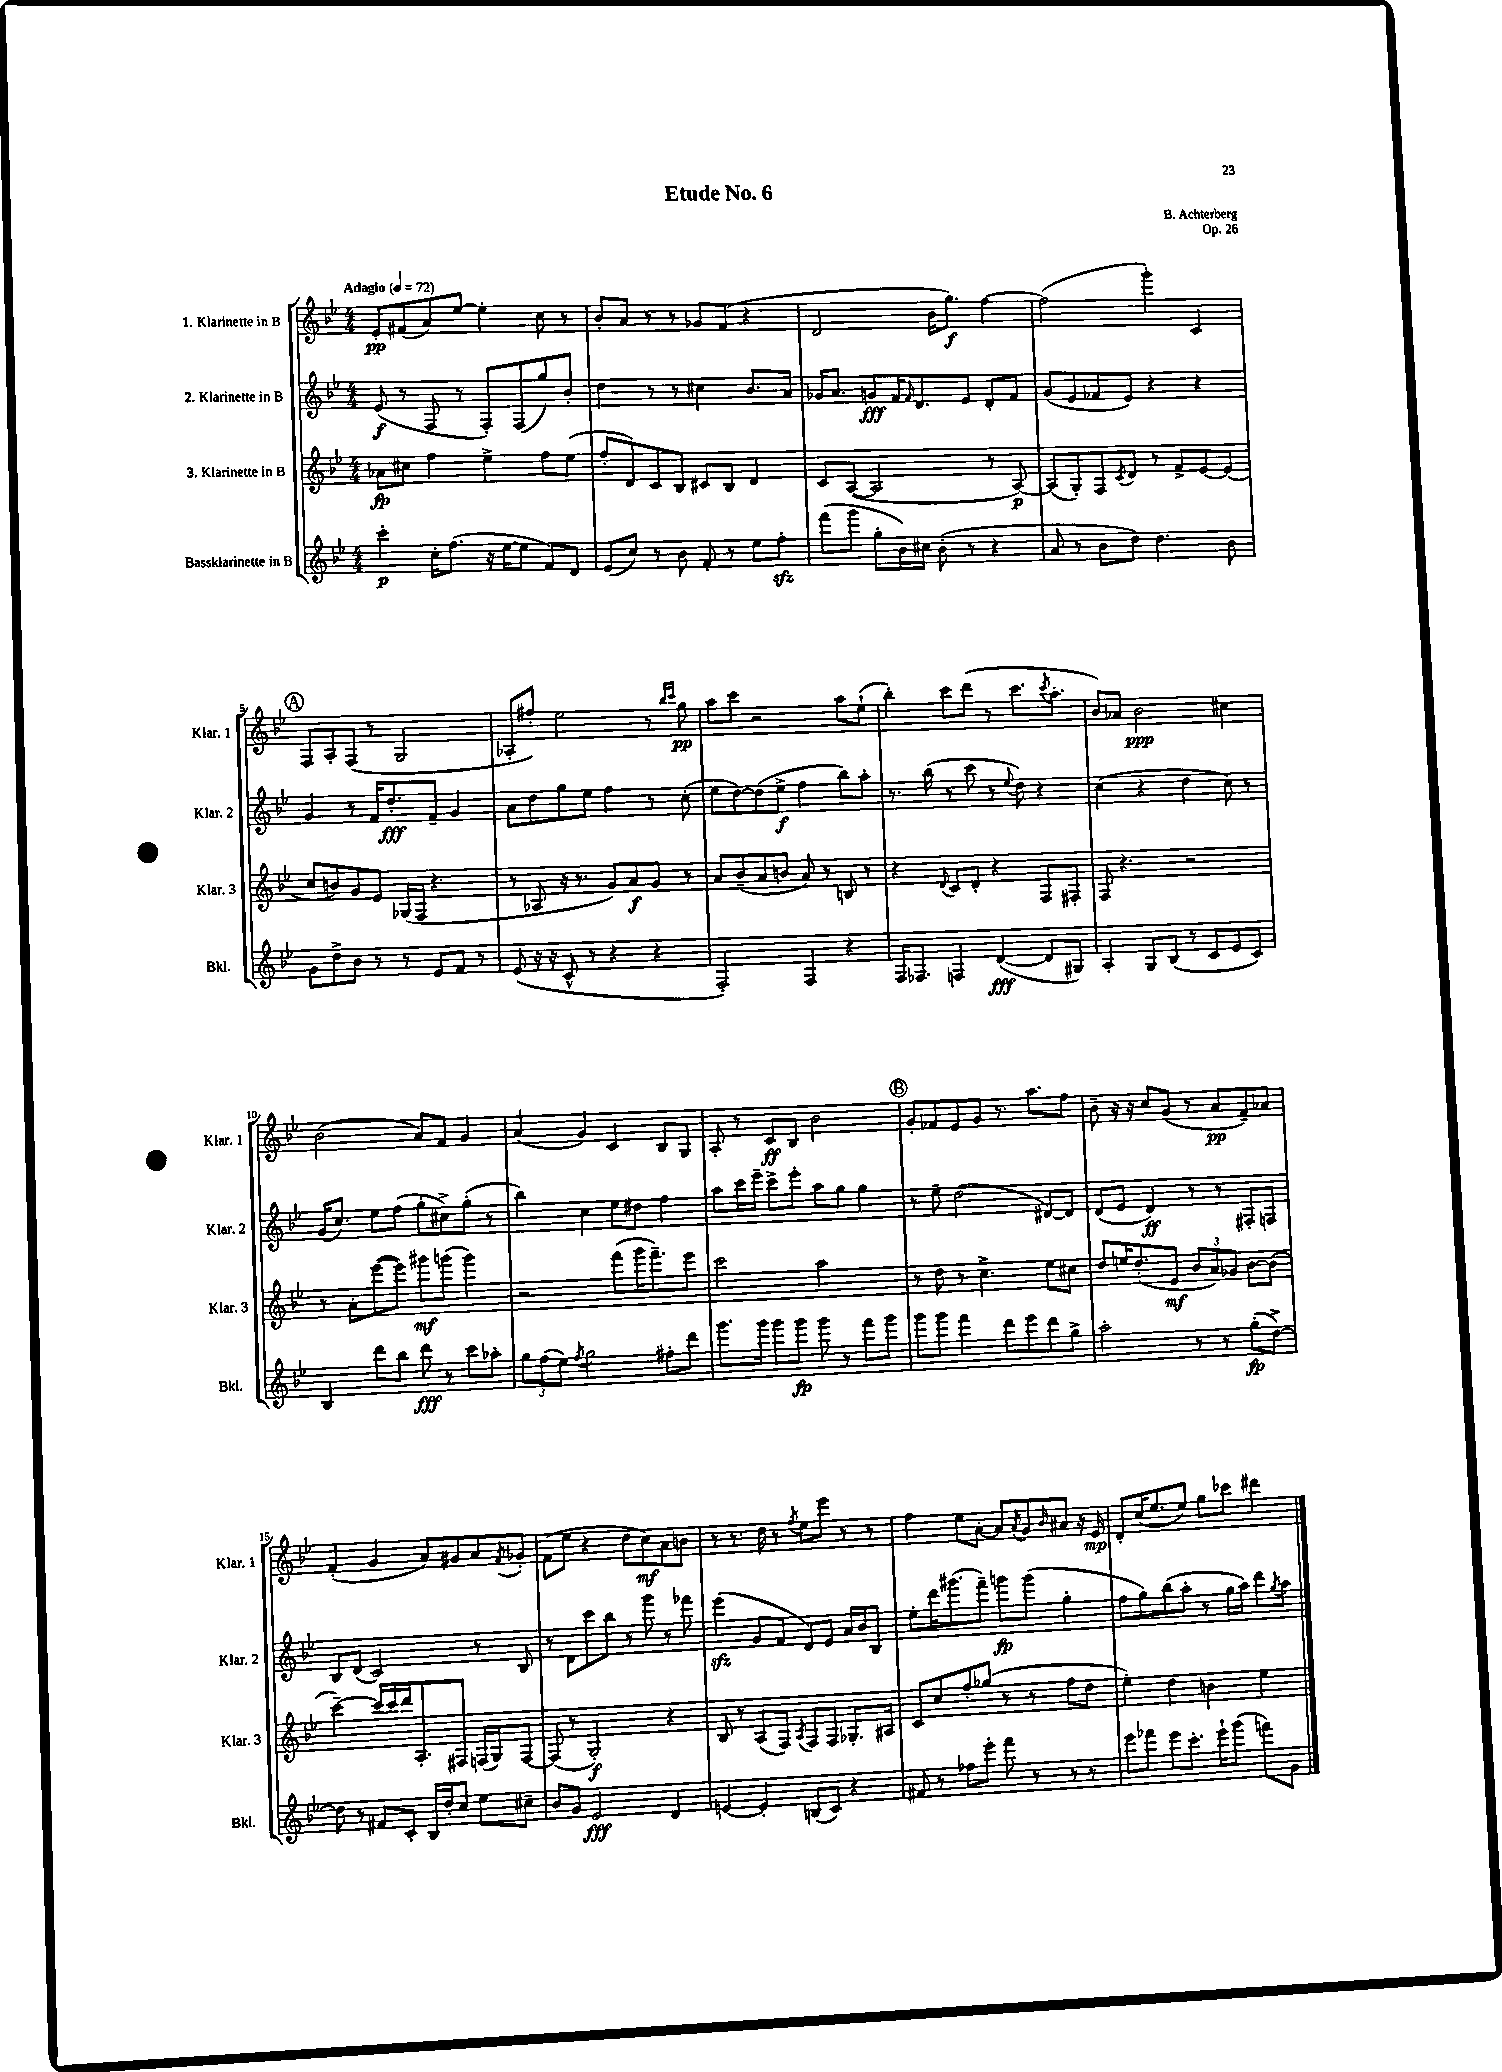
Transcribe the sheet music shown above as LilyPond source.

\header { title = "Etude No. 6" composer = "B. Achterberg" opus = "Op. 26" }
<<
\new StaffGroup <<
\new Staff = "s0" \with { instrumentName = "1. Klarinette in B" shortInstrumentName = "Klar. 1" } {
    \clef treble \key bes \major \numericTimeSignature \time 4/4 \tempo "Adagio" 4 = 72
    ees'8-.\pp fis'8( a'8) ees''8~ ees''4-. c''8 r8 |
    bes'8-. a'8 r8 r8 ges'8 f'8( r4 |
    d'2 bes'16 g''8.\f) f''4~ |
    f''2( g'''4-.) c'4 |
    \mark \markup { \circle "A" } f8 a8-. f8( r8 g2 |
    aes8-. fis''8-.) ees''2 r8 \grace { bes''16 c'''16 } g''8\pp |
    a''8 c'''8 r2 a''8 ees''8-!( |
    bes''4-.) c'''8 d'''8( r8 c'''8. \acciaccatura { c'''8 } a''8.-. |
    bes'8) aes'8 bes'2\ppp cis''4 |
    bes'2( a'8) f'8 g'4 |
    a'4( g'4) c'4 bes8 g8 |
    a8-. r8 c'8\ff bes8 bes'2 |
    \mark \markup { \circle "B" } g'8-. fes'8 ees'8 g'8 r8. a''8. f''8 |
    bes'8-- r16 r16 c''8 g'8( r8 a'8\pp f'8--) aes'8 |
    f'4-.( g'4 a'8) gis'8 a'8 \acciaccatura { f'8 } ges'8-. |
    f'8( ees''8 r4 d''8 c''8\mf) a'8 b'8 |
    r8 r8. d''16 r8 \acciaccatura { f''8 } ees''8 ees'''8 r8 r8 |
    f''4 ees''8 a'8~-. a'8 \acciaccatura { a'8 } g'8 \grace { bes'16 } ais'8 r16 ees'16\mp |
    d'8-. c''16( ees''8. ees''8) g''8 ces'''8 dis'''4 \bar "|." |
}
\new Staff = "s1" \with { instrumentName = "2. Klarinette in B" shortInstrumentName = "Klar. 2" } {
    \clef treble \key bes \major \numericTimeSignature \time 4/4
    ees'8\f( r8 f8 r8 f8-.) f8( g''8) bes'8-. |
    d''4 r8 r8 cis''4 bes'8. a'16 |
    ges'16 a'8. g'8\fff f'16 \grace { f'16 } d'8. ees'8 d'8-. f'8 |
    g'8( ees'8 fes'8 ees'8) r4 r4 |
    \mark \markup { \circle "A" } g'4 r8 f'16 d''8.-.\fff f'8-- g'4 |
    a'8 d''8 g''8 ees''8 f''4 r8 c''8-.( |
    ees''8 d''8~) d''8( ees''8->\f f''4 bes''8) a''8-. |
    r8. bes''16( r8 c'''8 r8 \appoggiatura { ees''8 } d''8) r4 |
    c''4( r4 d''4 c''8) r8 |
    g'16( c''8.) ees''8 f''8( g''8-. cis''8->) g''8-.( r8 |
    bes''4) c''4 ees''8 dis''8 f''4 |
    a''8 c'''16 ees'''16-- c'''8-> ees'''8-. a''8 g''8 g''4 |
    \mark \markup { \circle "B" } r8 ees''8-- d''2( dis'8~) dis'8 |
    d'8( ees'8 d'4\ff) r8 r8 fis8-. f8 |
    bes8 d'8( c'2) r8 bes8 |
    r8 d'8 c'''8 bes''8 r8 g'''8 r8 fes'''8 |
    ees'''4\sfz( g'8 f'8 d'8) ees'8 a'16 bes'16 bes8 |
    ees''8-. d'''16 gis'''8.( f'''8--) g'''8\fp g'''8( g''4-. |
    f''8 g''8) bes''8( a''8-. r8 g''16 a''16) d'''8 \acciaccatura { g''8 } a''8 \bar "|." |
}
\new Staff = "s2" \with { instrumentName = "3. Klarinette in B" shortInstrumentName = "Klar. 3" } {
    \clef treble \key bes \major \numericTimeSignature \time 4/4
    aes'8\fp cis''8 f''4 ees''4-> f''8 ees''8( |
    f''8-. d'8) c'8 bes8 cis'8 bes8 d'4 |
    c'8 a8~( a2 r8 a8~\p) |
    a8( g8-.) f8 \acciaccatura { c'8 } d'8 r8 f'8-> ees'8~ ees'8( |
    \mark \markup { \circle "A" } c''8 b'8) g'8 ees'8 ges16( f16 r4. |
    r8 aes8 r16 r8. g'8) a'8\f g'8 r8 |
    a'8 bes'8--( a'8 b'8 a'8) r8 b8 r8 |
    r4 \appoggiatura { d'8 } c'8 d'8-. r4 f8 fis8-. |
    f8 r4. r2 |
    r8 a'8-. ees'''8~( ees'''8) gis'''8\mf g'''8( g'''4) |
    r2 f'''8( g'''16 f'''8.--) ees'''8 |
    c'''2 a''2 |
    \mark \markup { \circle "B" } r8 d''8 r8 c''4.-> ees''8 cis''8 |
    d''8 e''16 d''8.-.( ees'8\mf \tuplet 3/2 { bes'8 a'8) ges'8 } bes'8~ bes'8( |
    c'''4~--) c'''16~ c'''16 d'''16 a8.-. fis8 f16( g16) f8~ |
    f8( r8 g2-.\f) r4 |
    bes8 r8 a8( f8) \acciaccatura { a8 } f8 f8 ges8.-. ais16 |
    c'8 c''8 f''8-. ges''8( r8 r8 f''8 d''8 |
    ees''4-.) d''4 b'4 ees''4 \bar "|." |
}
\new Staff = "s3" \with { instrumentName = "Bassklarinette in B" shortInstrumentName = "Bkl." } {
    \clef treble \key bes \major \numericTimeSignature \time 4/4
    c'''4-.\p c''16-. f''8.( r16 ees''16~ ees''8 f'8) d'8 |
    ees'8( c''8) r8 bes'8 f'8-. r8 ees''8 f''8-.\sfz |
    f'''8( g'''8 g''8-. bes'16) cis''16 bes'8-.( r8 r4 |
    a'8 r8 bes'8 d''8) d''4. bes'8 |
    \mark \markup { \circle "A" } g'8 d''8-> bes'8 r8 r8 ees'8 f'8 r8 |
    ees'8( r16 r16 c'8-^ r8 r4 r4 |
    f2-.) f4 r4 |
    f16 fes8. f4 d'4~\fff( d'8 gis8) |
    a4-. g8 bes8( r8 c'8 ees'8 c'8) |
    bes4 d'''8 bes''8 d'''8\fff r8 c'''8 aes''8-. |
    \tuplet 3/2 { g''8 f''8( ees''8) } \acciaccatura { f''8 } g''2 fis''8-. d'''8 |
    g'''8. g'''16 g'''8 g'''8\fp g'''8 r8 f'''8 g'''8 |
    \mark \markup { \circle "B" } g'''8 g'''8 f'''4 d'''8 ees'''8 d'''8 g''8-> |
    a''2-. r8 r8 g''8-.\fp( d''8~->) |
    d''8 r8 fis'8 c'8-. bes16 d''16-. c''8 ees''8 cis''8-- |
    bes'8 g'8 ees'2\fff d'4 |
    e'4~ e'4-. b8( c'8) r4 |
    fis'8 r8 fes''8 ees'''8-. f'''8 r8 r8 r8 |
    ees'''8 fes'''8 ees'''8 c'''8.-. ees'''16-! g'''8( f'''8) g'8 \bar "|." |
}
>>
>>
